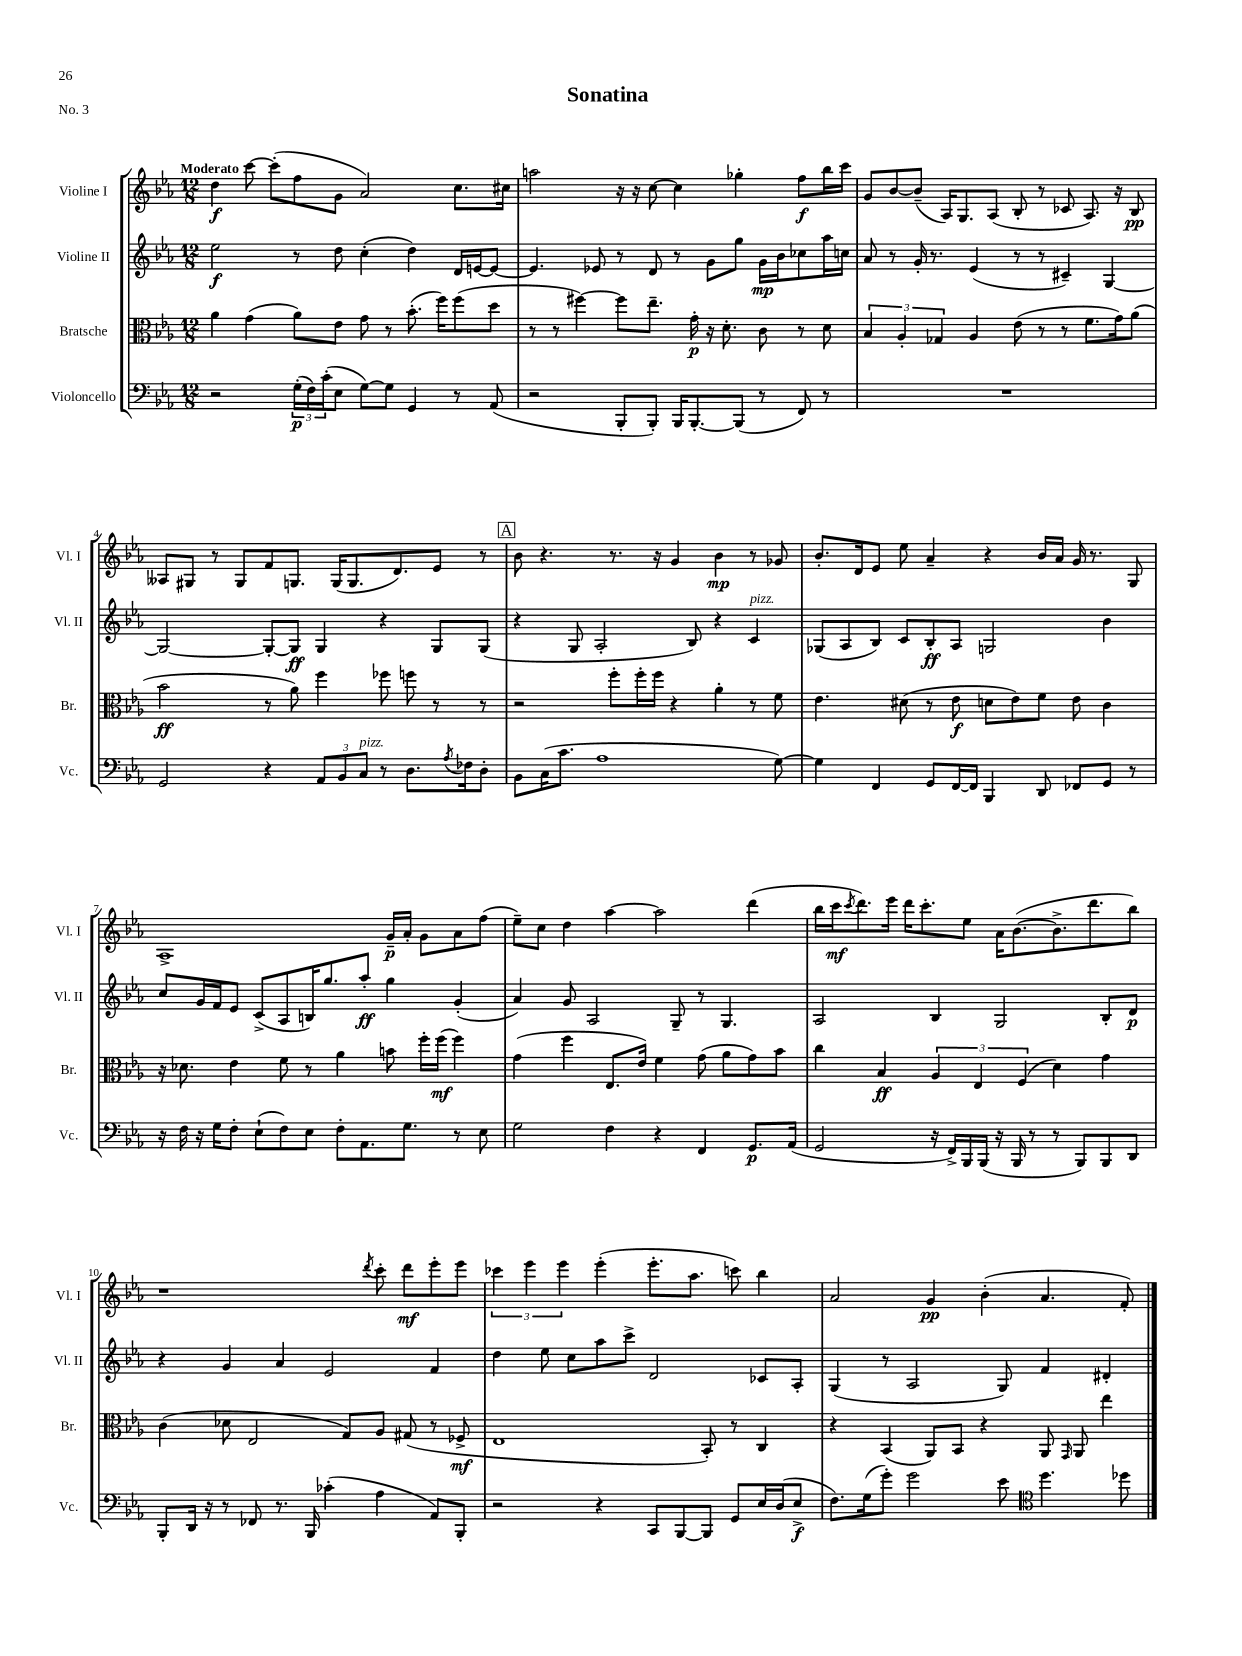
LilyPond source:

\header { title = "Sonatina" piece = "No. 3" }
<<
\new StaffGroup <<
\new Staff = "s0" \with { instrumentName = "Violine I" shortInstrumentName = "Vl. I" } {
    \clef treble \key ees \major \numericTimeSignature \time 12/8 \tempo "Moderato"
    d''4\f c'''8~ c'''8-.( f''8 g'8 aes'2) c''8. cis''16 |
    a''2 r16 r16 c''8~ c''4 ges''4-. f''8\f bes''16 c'''16 |
    g'8 bes'8~ bes'8--( aes16) g8. aes8( bes8-. r8 ces'8 aes8.) r16 bes8\pp |
    aeses8 gis8 r8 gis8 f'8 g8. g16( g8. d'8.) ees'8 r8 |
    \mark \markup { \box "A" } bes'8 r4. r8. r16 g'4 bes'4\mp r8 ges'8 |
    bes'8.-. d'16 ees'8 ees''8 aes'4-- r4 bes'16 aes'16 g'16 r8. g8 |
    aes1-> g'16--\p aes'16-. g'8 aes'8 f''8( |
    ees''8--) c''8 d''4 aes''4~ aes''2 d'''4( |
    bes''16 c'''16\mf \acciaccatura { c'''8 } d'''8.) ees'''16 d'''16 c'''8.-. ees''8 aes'16 bes'8.~( bes'8.-> d'''8. bes''8) |
    r1 \acciaccatura { d'''8 } c'''8-. d'''8\mf ees'''8-. ees'''8 |
    \tuplet 3/2 { ces'''4 ees'''4 ees'''4 } ees'''4-.( ees'''8.-. aes''8. c'''8) bes''4 |
    aes'2 g'4\pp bes'4-.( aes'4. f'8-.) \bar "|." |
}
\new Staff = "s1" \with { instrumentName = "Violine II" shortInstrumentName = "Vl. II" } {
    \clef treble \key ees \major \numericTimeSignature \time 12/8
    ees''2\f r8 d''8 c''4-.( d''4) d'16 e'16~ e'8~ |
    e'4. ees'8 r8 d'8 r8 g'8 g''8 g'16\mp bes'16 ces''8 aes''16 c''16 |
    aes'8 r8 g'16-. r8. ees'4( r8 r8 cis'4--) g4~ |
    g2~ g8~-. g8\ff g4 r4 g8 g8( |
    \mark \markup { \box "A" } r4 g8 aes2-. bes8) r4 c'4^\markup { \italic "pizz." } |
    ges8( aes8 bes8) c'8 bes8-.\ff aes8 g2 bes'4 |
    c''8 g'16 f'16 ees'8 c'8->( aes8 b16) g''8. aes''8-.\ff g''4 g'4-.( |
    aes'4) g'8 aes2 g8-- r8 g4. |
    aes2 bes4 g2 bes8-. d'8\p |
    r4 g'4 aes'4 ees'2 f'4 |
    d''4 ees''8 c''8 aes''8 c'''8-> d'2 ces'8 aes8-. |
    g4( r8 aes2 g8) f'4 dis'4-. \bar "|." |
}
\new Staff = "s2" \with { instrumentName = "Bratsche" shortInstrumentName = "Br." } {
    \clef alto \key ees \major \numericTimeSignature \time 12/8
    aes'4 g'4( aes'8) ees'8 g'8 r8 bes'8.-.( f''16) f''8( d''8 |
    r8 r8 fis''4~) fis''8 ees''8.-- g'16-.\p r16 d'8.-. c'8 r8 d'8 |
    \tuplet 3/2 { bes4 aes4-. ges4 } aes4 ees'8( r8 r8 f'8. g'16) aes'8( |
    bes'2\ff r8 aes'8) f''4 fes''8 f''8 r8 r8 |
    \mark \markup { \box "A" } r2 f''8-. f''16-. f''16 r4 aes'4-. r8 f'8 |
    ees'4. dis'8( r8 ees'8\f d'8 ees'8) f'8 ees'8 c'4 |
    r16 des'8. ees'4 f'8 r8 aes'4 b'8 f''16-. f''16\mf( f''4) |
    g'4( f''4 ees8. ees'16) f'4 g'8( aes'8 g'8) bes'8 |
    c''4 bes4\ff \tuplet 3/2 { aes4 ees4 f4( } d'4) g'4 |
    c'4( des'8 ees2 g8) aes8 gis8( r8 fes8->\mf |
    ees1 bes,8-.) r8 c4 |
    r4 bes,4( aes,8) bes,8 r4 aes,8 \grace { g,16 } aes,8 ees''4 \bar "|." |
}
\new Staff = "s3" \with { instrumentName = "Violoncello" shortInstrumentName = "Vc." } {
    \clef bass \key ees \major \numericTimeSignature \time 12/8
    r2 \tuplet 3/2 { g16-.\p( f16) c'16-.( } ees8 g8~) g8 g,4 r8 aes,8( |
    r2 bes,,8-. bes,,8-.) bes,,16 bes,,8.~-. bes,,8( r8 f,8) r8 |
    R1. |
    g,2 r4 \tuplet 3/2 { aes,8 bes,8 c8^\markup { \italic "pizz." } } r8 d8. \acciaccatura { aes8 } fes16 d8-. |
    \mark \markup { \box "A" } bes,8 c16( c'8. aes1 g8~) |
    g4 f,4 g,8 f,16~ f,16 bes,,4 d,8 fes,8 g,8 r8 |
    r16 f16 r16 g16 f8-. ees8-!( f8) ees8 f8-. aes,8. g8. r8 ees8 |
    g2 f4 r4 f,4 g,8.\p aes,16( |
    g,2 r16 f,16->) bes,,16 bes,,16( r16 bes,,16 r8 r8 bes,,8) bes,,8 d,8 |
    bes,,8-. d,16 r16 r8 fes,8 r8. bes,,16 ces'4-.( aes4 aes,8) bes,,8-. |
    r2 r4 c,8 bes,,8~ bes,,8 g,8 ees16 d16( ees8->\f |
    f8.) g16( g'8-.) g'2 ees'8 \clef tenor d''4. des''8 \bar "|." |
}
>>
>>
